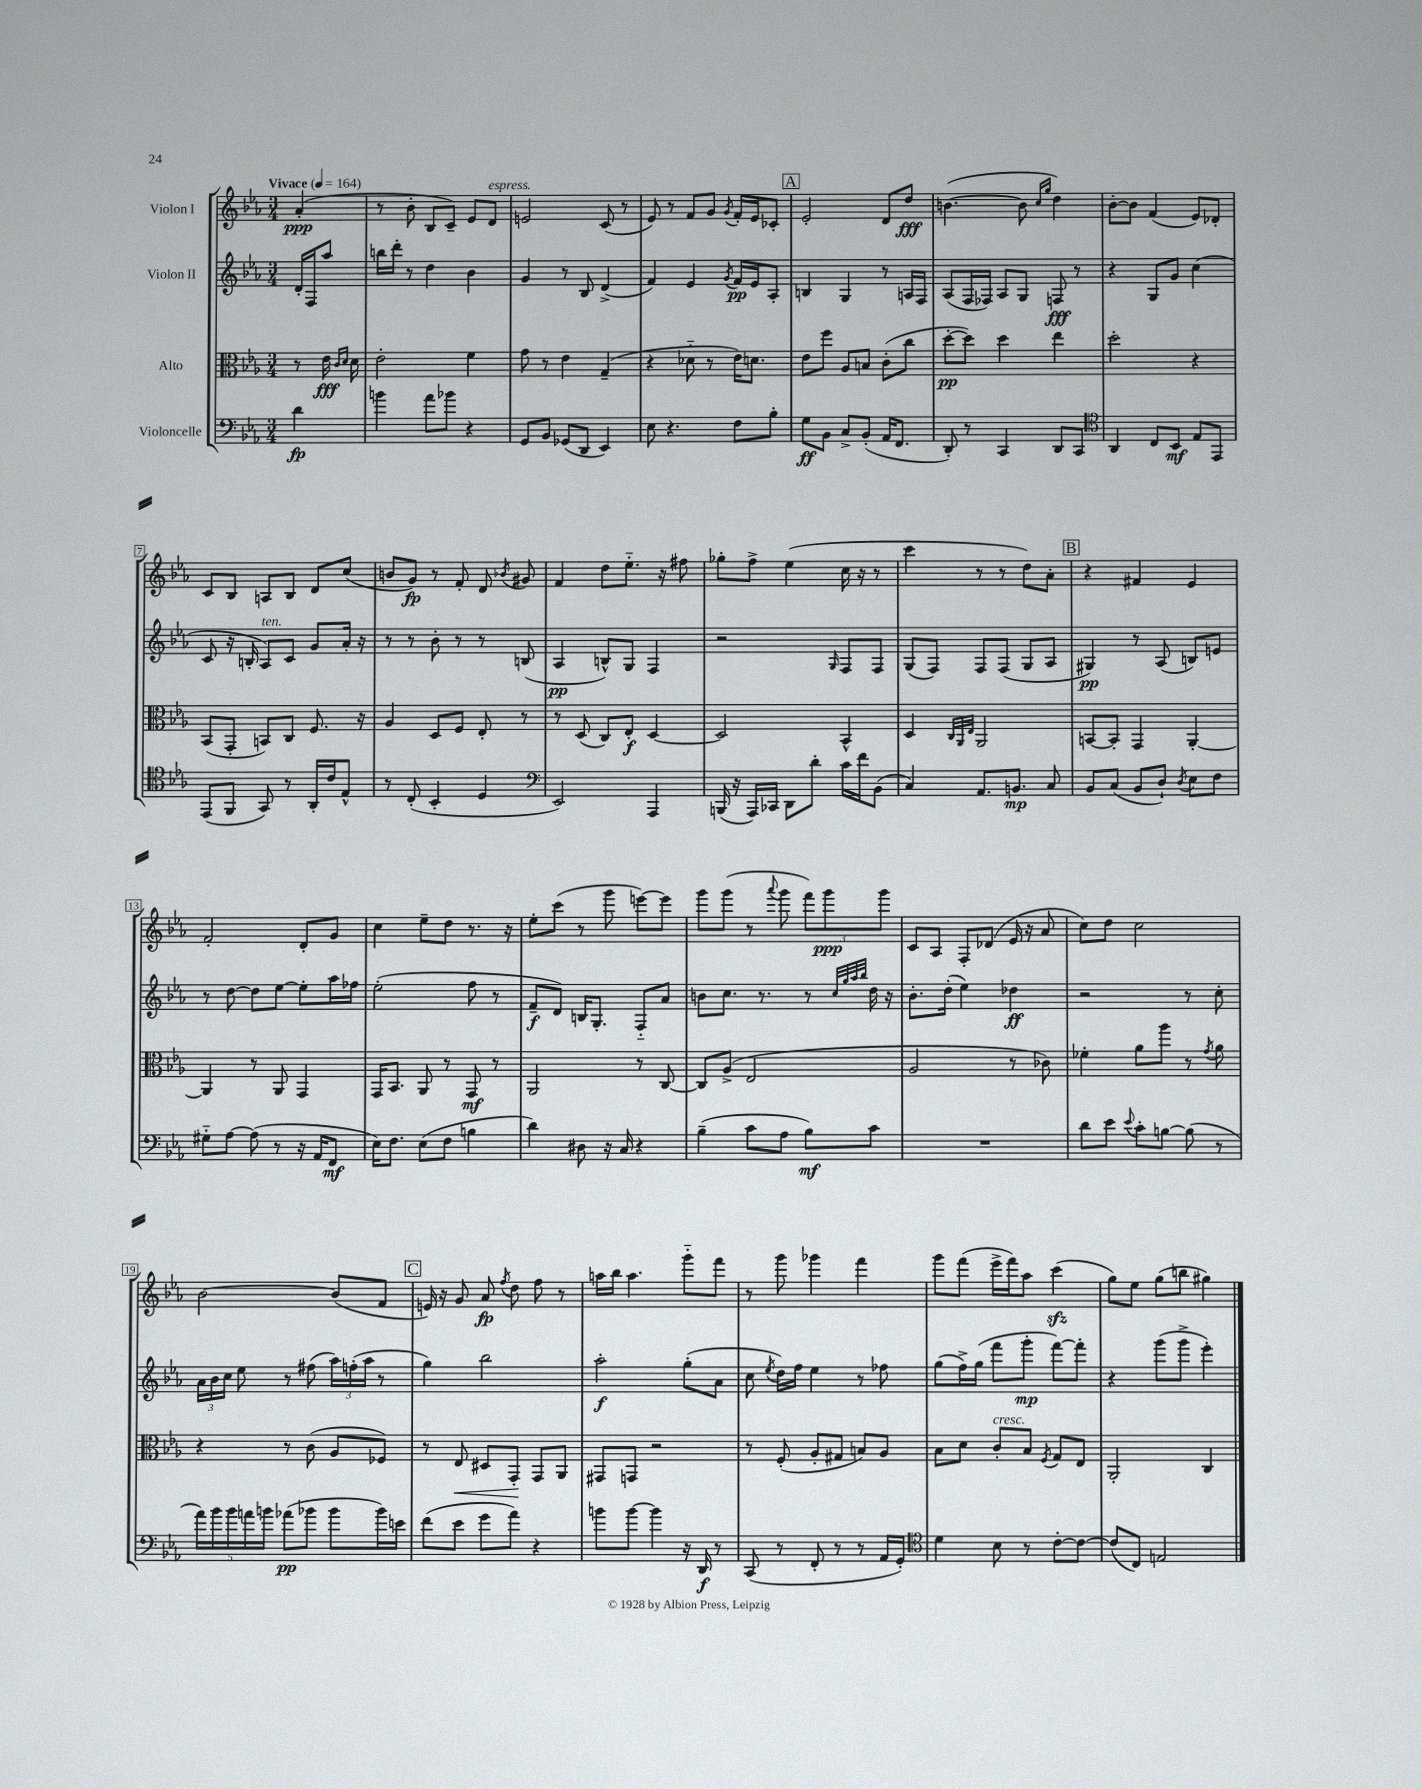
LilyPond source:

<<
\new StaffGroup <<
\new Staff = "s0" \with { instrumentName = "Violon I" } {
    \clef treble \key ees \major \numericTimeSignature \time 3/4 \partial 4 \tempo "Vivace" 4 = 164
    \autoBeamOff aes'4-.\ppp( |
    r8 bes'8-. bes8[ c'8]--) ees'8[ d'8]^\markup { \italic "espress." } |
    e'2 c'8( r8 |
    ees'8) r8 f'8[ g'8] \acciaccatura { g'8 } f'16[-. ees'16 ces'8]-. |
    \mark \markup { \box "A" } ees'2-. d'8[ d''8]\fff |
    b'4.~( b'8 \grace { c''16[ g''16] } d''4) |
    bes'8[~-. bes'8] f'4( ees'8[) des'8]-. |
    c'8[ bes8] a8[ bes8] d'8[ c''8]( |
    b'8[ g'8]\fp) r8 f'8-. d'8 \acciaccatura { bes'8 } gis'8 |
    f'4 d''8[ ees''8.]-_ r16 fis''8 |
    ges''8[-. f''8]-> ees''4( c''16 r16 r8 |
    c'''4 r8 r8 d''8[) aes'8]-. |
    \mark \markup { \box "B" } r4 fis'4 ees'4 |
    f'2-. d'8[-. g'8] |
    c''4 ees''8[-- d''8] r8. r16 |
    ees''8[-. c'''8]( r8 g'''8 e'''8[~) e'''8] |
    g'''8[ g'''8]( r8 \appoggiatura { aes'''8 } g'''8 \tuplet 3/2 { f'''8[) g'''8\ppp g'''8] } |
    c'8[ aes8] f8[-. des'8]( ees'16 r16 aes'8 |
    c''8[) d''8] c''2 |
    bes'2~ bes'8[( f'8] |
    \mark \markup { \box "C" } e'16) r16 g'8 aes'8\fp \acciaccatura { f''8 } d''8 f''8 r8 |
    a''16[ bes''16] a''4. g'''8[-_ f'''8] |
    r8 g'''8 ges'''4 f'''4 |
    g'''8[ f'''8]( ees'''16[-> f'''16) aes''8] c'''4\sfz( |
    g''8[) ees''8] g''8[( b''8] gis''4) \bar "|." |
}
\new Staff = "s1" \with { instrumentName = "Violon II" } {
    \clef treble \key ees \major \numericTimeSignature \time 3/4 \partial 4
    \autoBeamOff d'16[-. f16 aes''8] |
    b''16[ d'''16]-. r8 d''4 bes'4 |
    g'4 r8 bes8 d'4->( |
    f'4) ees'4 \acciaccatura { g'8 } f'16[\pp ees'16 aes8]-. |
    \mark \markup { \box "A" } b4 g4 r8 a16[ f16] |
    aes8[( f16 fes16]) aes8[ g8] f8\fff r8 |
    r4 g8[ g'8] c''4( |
    c'8 r16 b16-. aes8[^\markup { \italic "ten." }) c'8] g'8[ aes'16]-. r16 |
    r8 r8 bes'8-. r8 r8 b8( |
    aes4\pp b8[-^) g8] f4 |
    r2 \grace { g16 } f8[ f8] |
    g8[( f8]) f8[ f8]( g8[ aes8] |
    \mark \markup { \box "B" } gis4\pp) r8 aes8( b8[) e'8] |
    r8 d''8~ d''8[ ees''8]~ ees''8[-. aes''16 fes''16] |
    ees''2-.( f''8 r8 |
    f'8[--\f d'8]) b16[ g8.]-. f8[-_ aes'8] |
    b'8[ c''8.] r8. r8 \grace { c''32[ g''32 aes''32 bes''32] } d''16 r16 |
    bes'8.[-. d''16]-.( ees''4) des''4\ff |
    r2 r8 c''8-. |
    \tuplet 3/2 { aes'16[ bes'16 c''16] } ees''8 r8 fis''8( \tuplet 3/2 { aes''16[) f''16-.( aes''16] } r8 |
    \mark \markup { \box "C" } g''4) bes''2 |
    aes''2-.\f g''8[-.( aes'8] |
    c''8 \acciaccatura { ees''8 } d''16[) f''16] ees''4 r8 fes''8 |
    g''8[( f''16->) g''16]( f'''8[ g'''8]-.\mp f'''8[~) f'''8]-. |
    r4 g'''8[( g'''8]-> ees'''4-.) \bar "|." |
}
\new Staff = "s2" \with { instrumentName = "Alto" } {
    \clef alto \key ees \major \numericTimeSignature \time 3/4 \partial 4
    \autoBeamOff r8 ees'16\fff \grace { c'16[ d'16] } d'16 |
    ees'2-. f'4 |
    g'8 r8 ees'4 g4--( |
    r4 des'8-_ r8 ees'16[) d'8.] |
    \mark \markup { \box "A" } ees'8[ f''8] aes8[ b8] c'8[-.( c''8] |
    d''8[~-.\pp d''8]) d''4 ees''4 |
    d''2-. r4 |
    bes,8[( g,8]-. b,8[) c8] f8. r16 |
    aes4 d8[ f8] ees8-. r8 |
    r8 d8( c8[) ees8]-.\f d4~ |
    d2 bes,4-^ |
    d4 \grace { c32[ aes,32 ees32] } aes,2 |
    \mark \markup { \box "B" } b,8[~ b,8]-. g,4 aes,4~-. |
    aes,4 r8 aes,8 g,4 |
    g,16[ bes,8.] aes,8 r8 g,8\mf r8 |
    aes,2 r8 c8~ |
    c8[ aes8]->( ees2 |
    aes2 r8 ces'8) |
    fes'4-. aes'8[ aes''8] r8 \acciaccatura { g'8 } aes'8 |
    r4 r8 c'8( aes8[ fes8]) |
    \mark \markup { \box "C" } r8 ees8\< dis8[ g,8]-.\! g,8[ aes,8] |
    gis,8[ g,8] r2 |
    r8 f8-.( aes8[-. gis8] b8[) aes8] |
    bes8[ d'8] c'8[-.^\markup { \italic "cresc." } bes8] \acciaccatura { f8 } g8[ ees8] |
    aes,2-. c4 \bar "|." |
}
\new Staff = "s3" \with { instrumentName = "Violoncelle" } {
    \clef bass \key ees \major \numericTimeSignature \time 3/4 \partial 4
    \autoBeamOff d'4\fp |
    b'4 aes'8[ bes'8] r4 |
    g,8[ bes,8] ges,8[( d,8] ees,4) |
    ees8 r4. f8[ bes8]-. |
    \mark \markup { \box "A" } g8[\ff bes,8] c8[-> bes,8]-.( aes,16[ f,8.] |
    d,8-.) r8 c,4 d,8[ c,8] |
    \clef tenor aes,4 c8[ bes,8]\mf ees8[ ees,8] |
    ees,8[( f,8] g,8) r8 aes,16[-. c'16 ees8]-^ |
    r8 c8-.( bes,4-. d4 |
    \clef bass ees,2) aes,,4 |
    b,,16( r16 aes,,16[) ces,16] d,8[ d'8]-. c'16[ f'16 bes,8]( |
    c4) aes,8.[ b,8.]\mp c8 |
    \mark \markup { \box "B" } bes,8[ c8]( bes,8[ d8]-!) \acciaccatura { d8 } ees8[ f8] |
    gis8[-_ aes8]~ aes8( r8 r16 aes,16[ f,8]\mf |
    ees16[) f8.] ees8[( f8] b4 |
    d'4) dis8 r16 c16 r4 |
    bes4--( c'8[ aes8] bes8[\mf) c'8] |
    R2. |
    d'8[ ees'8] \appoggiatura { ees'8 } c'8[-. b8]~ b8( r8 |
    \tuplet 5/4 { aes'16[) bes'16 bes'16 a'16 b'16] } aes'8[\pp( bes'8] bes'8[ bes'16) e'16] |
    \mark \markup { \box "C" } f'8[( ees'8] g'8[ aes'8]) r4 |
    b'8[ b'8]~ b'4 r16 d,16\f r8 |
    c,8( r8 f,8-. r8 r8 aes,16[ g,16]-.) |
    \clef tenor d'4 bes8 r8 c'8[~-. c'8]~ |
    c'8[( c8]) e2 \bar "|." |
}
>>
>>
\layout { \context { \Score \override BarNumber.stencil = #(make-stencil-boxer 0.1 0.3 ly:text-interface::print) } }
